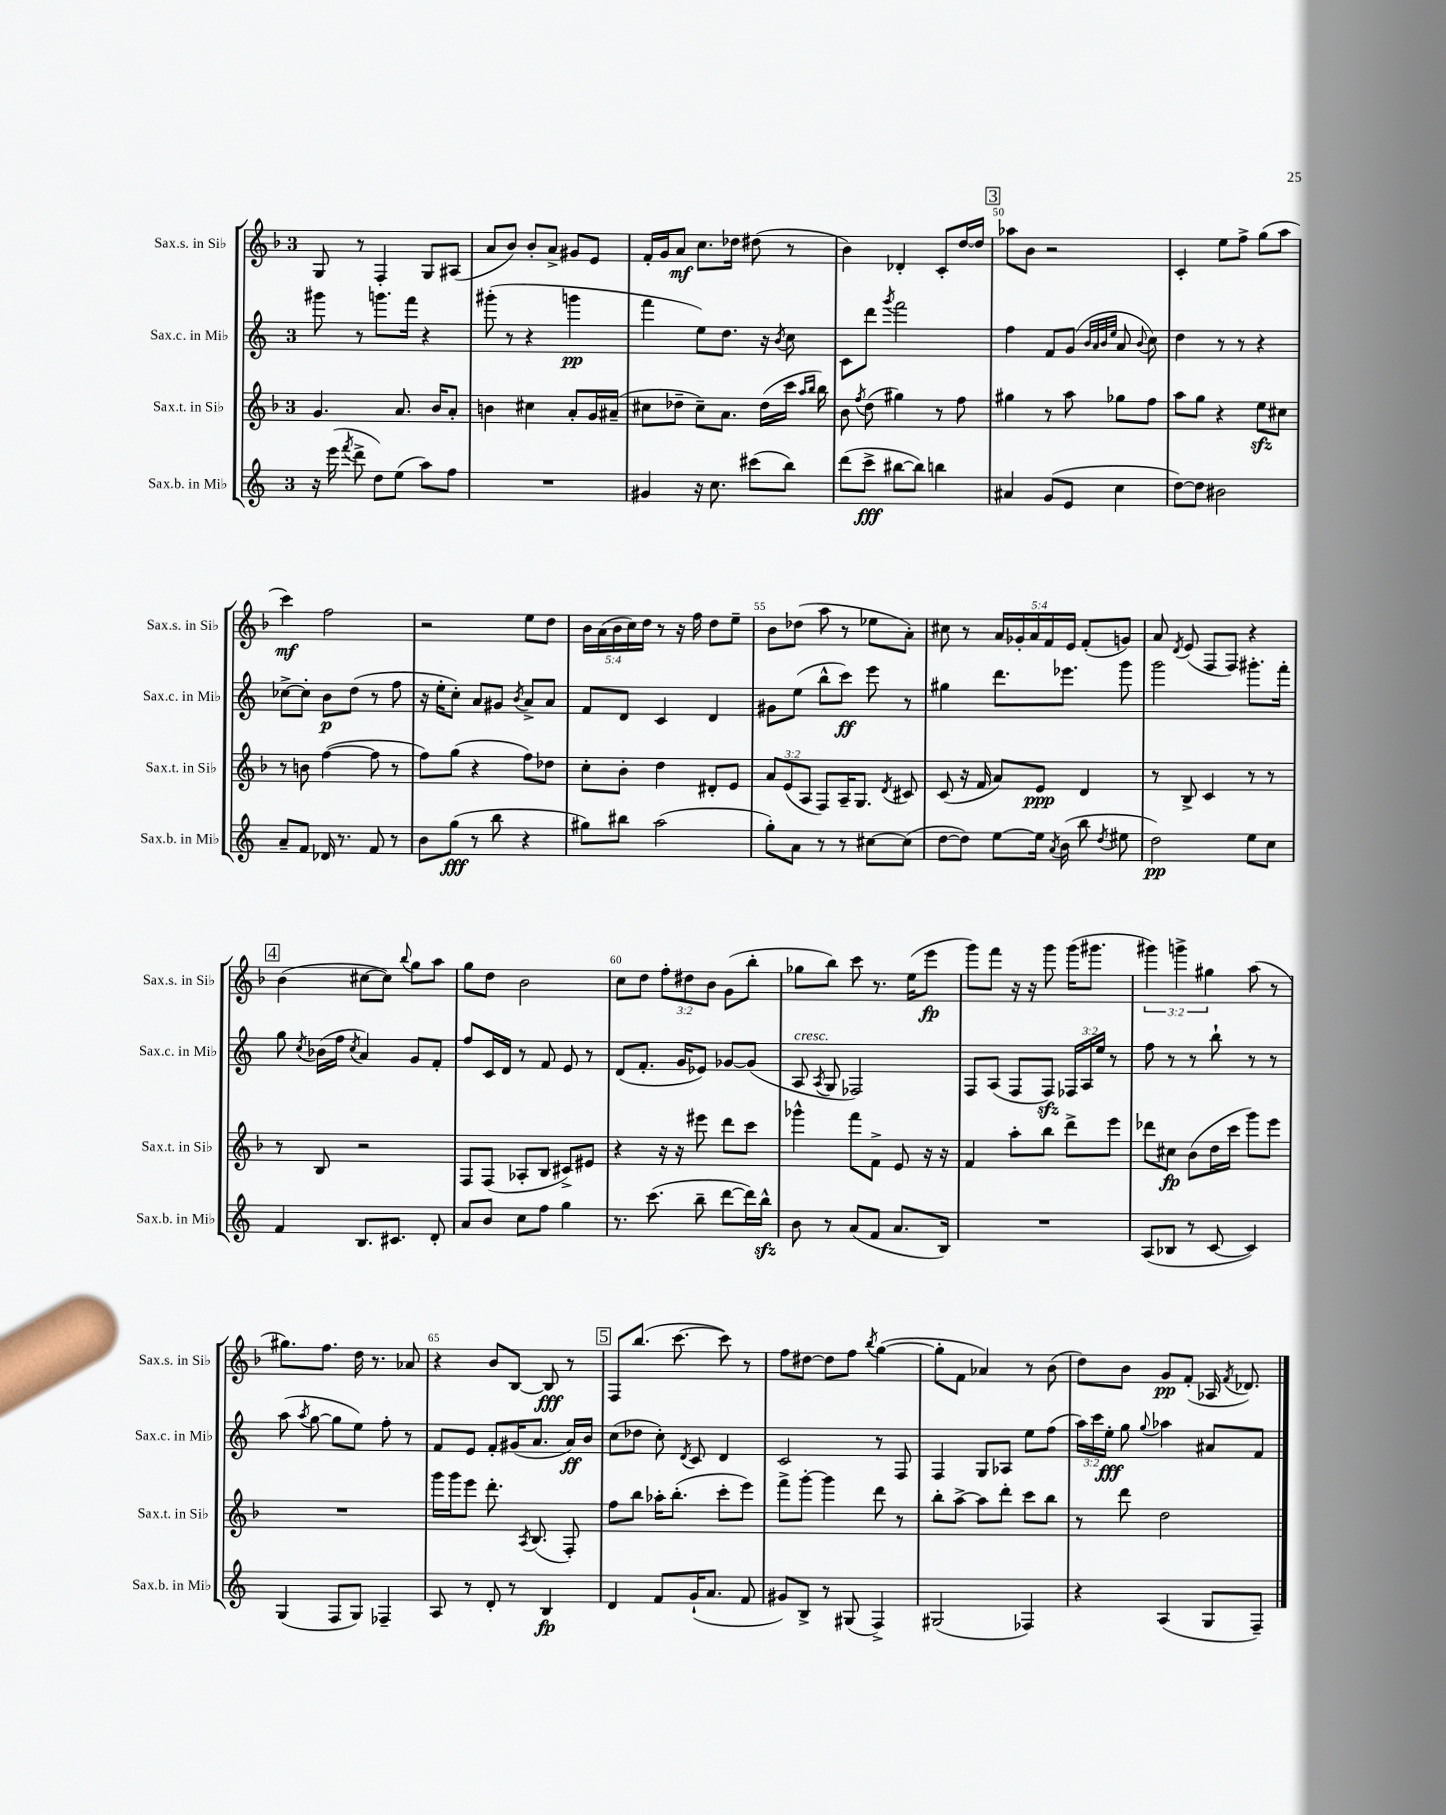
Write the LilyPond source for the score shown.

<<
\new StaffGroup <<
\new Staff = "s0" \with { instrumentName = "Sax.s. in Sib" shortInstrumentName = "Sax.s. in Sib" } {
    \clef treble \key f \major \once \override Staff.TimeSignature.style = #'single-digit \time 3/4 \override Staff.TupletNumber.text = #tuplet-number::calc-fraction-text
    \autoBeamOff g8 r8 f4-. g8[ ais8]( |
    a'8[ bes'8]) bes'8[-. a'8]-> gis'8[ e'8] |
    f'16[-. g'16 a'8]\mf c''8.[ des''16] dis''8( r8 |
    bes'4) des'4-. c'8[-. d''16~ d''16] |
    \mark \markup { \box "3" } aes''8[ bes'8] r2 |
    c'4-. e''8[ f''8]-> g''8[( a''8] |
    c'''4\mf) f''2 |
    r2 e''8[ d''8] |
    \tuplet 5/4 { bes'16[ a'16( bes'16 c''16) d''16] } r8 r16 f''16 d''8[ e''8]-- |
    bes'8[ des''8]( a''8 r8 ees''8[ a'8]-.) |
    cis''8 r8 \tuplet 5/4 { a'16[ ges'16-. a'16 f'16 e'16] } f'8[-.( g'8]) |
    a'8 \acciaccatura { d'8 } e'8( f8[ f8]) r4 |
    \mark \markup { \box "4" } bes'4( cis''8[~ cis''8]) \appoggiatura { bes''8 } g''8[ a''8] |
    g''8[ d''8] bes'2 |
    c''8[ d''8] \tuplet 3/2 { f''8[-. dis''8 bes'8] } g'8[( bes''8]-. |
    ges''8[ bes''8]) c'''8 r8. e''16[( e'''8]\fp |
    g'''8[) f'''8] r16 r16 g'''8 g'''16[( gis'''8.] |
    \tuplet 3/2 { gis'''4) g'''4-> gis''4 } a''8( r8 |
    gis''8.[) f''8.] d''16 r8. aes'8 |
    r4 bes'8[ bes8]~ bes8\fff r8 |
    \mark \markup { \box "5" } f8[ bes''8.]( c'''8.~ c'''8) r8 |
    f''8[ dis''8]~ dis''8[ f''8] \acciaccatura { bes''8 } g''4~( |
    g''8[-. f'8] aes'4) r8 bes'8( |
    d''8[) bes'8] g'8[\pp f'8]-.( aes16 \acciaccatura { f'8 } des'8.) \bar "|." |
}
\new Staff = "s1" \with { instrumentName = "Sax.c. in Mib" shortInstrumentName = "Sax.c. in Mib" } {
    \clef treble \key c \major \once \override Staff.TimeSignature.style = #'single-digit \time 3/4 \override Staff.TupletNumber.text = #tuplet-number::calc-fraction-text
    \autoBeamOff gis'''8 r8 g'''8.[ f'''16] r4 |
    gis'''8-.( r8 r4 g'''4\pp |
    f'''4 e''8[) d''8.] r16 \acciaccatura { b'8 } c''8 |
    c'8[ d'''8] \acciaccatura { g'''8 } f'''2 |
    \mark \markup { \box "3" } f''4 f'8[ g'8]( \grace { b'32[ a'32 b'32 e''32] } a'8 \appoggiatura { b'8 } c''8) |
    d''4 r8 r8 r4 |
    ces''8[~-> ces''8]-. b'8[\p d''8]( r8 f''8 |
    r16 e''16[-. c''8]-.) a'8[ gis'8] \acciaccatura { b'8 } a'8[-> a'8] |
    f'8[ d'8] c'4 d'4 |
    gis'8[ e''8]( b''8[-^ c'''8]\ff) e'''8 r8 |
    gis''4 d'''8.[ ees'''8.] g'''8 |
    g'''2 gis'''8.[-. f'''16]-. |
    \mark \markup { \box "4" } g''8 \acciaccatura { c''8 } bes'16[( f''16] \acciaccatura { c''8 } a'4) g'8[ f'8]-. |
    f''8[ c'16 d'16] r8 f'8 e'8 r8 |
    d'8[( f'8.]-. g'16[ ees'8]) ges'8[~ ges'8]( |
    a8^\markup { \italic "cresc." } \acciaccatura { a8 } g8 fes2) |
    f8[ a8]( f8[ f8]\sfz) \tuplet 3/2 { fes16[ a16 e''16] } r8 |
    f''8 r8 r8 b''8-! r8 r8 |
    a''8( \acciaccatura { a''8 } g''8~ g''8[ e''8]) f''8-. r8 |
    f'8[ e'8] f'8[-. gis'16( a'8.] a'16[\ff) b'16] |
    \mark \markup { \box "5" } c''8[( des''8] c''8-.) \acciaccatura { d'8 } c'8 d'4 |
    c'2 r8 f8 |
    f4 g8[ aes8] e''8[ f''8]( |
    \tuplet 3/2 { a''16[) c'''16 e''16]-.\fff } g''8 \appoggiatura { g''8 } aes''4 ais'8[ f'8] \bar "|." |
}
\new Staff = "s2" \with { instrumentName = "Sax.t. in Sib" shortInstrumentName = "Sax.t. in Sib" } {
    \clef treble \key f \major \once \override Staff.TimeSignature.style = #'single-digit \time 3/4 \override Staff.TupletNumber.text = #tuplet-number::calc-fraction-text
    \autoBeamOff g'4. a'8. bes'16[ a'8]-. |
    b'4 cis''4 a'8[-. g'16 ais'16]--( |
    cis''8[ des''8]-- cis''8[--) a'8.] des''16[( c'''16] \grace { a''16[ bes''16] } bes''16) |
    bes'8 \acciaccatura { f''8 } d''8( gis''4) r8 f''8 |
    \mark \markup { \box "3" } gis''4 r8 a''8 ges''8[ f''8] |
    a''8[ g''8] r4 e''8[\sfz cis''8] |
    r8 b'8 f''4~( f''8 r8 |
    f''8[) g''8]( r4 f''8[) des''8] |
    c''8[-. bes'8]-. d''4 dis'8[-. e'8] |
    \tuplet 3/2 { a'8[ e'8( a8] } f8[) a16-- g8.] \acciaccatura { d'8 } cis'8 |
    c'8( r16 f'16 a'8[) e'8]\ppp d'4 |
    r8 bes8-> c'4 r8 r8 |
    \mark \markup { \box "4" } r8 bes8 r2 |
    f8[ f8]( aes8[-. bes8] cis'8[->) eis'8] |
    r4 r16 r16 eis'''8 d'''8[ c'''8] |
    ges'''4-^ f'''8[ f'8]-> e'8 r16 r16 |
    f'4 a''8[-. bes''8] d'''8[-> e'''8] |
    des'''8[ cis''8]\fp bes'8[( d''16 c'''16] g'''8[) e'''8] |
    R2. |
    g'''16[ g'''16 e'''8] d'''8.-. \acciaccatura { a8 } bes8.( f8-.) |
    \mark \markup { \box "5" } f''8[ bes''8] aes''16[-. bes''8.]-.( c'''8[-. e'''8]) |
    f'''8[-> g'''8]~-. g'''4 d'''8 r8 |
    bes''8[-. a''8]~-> a''8[ d'''8]-. c'''8[ bes''8] |
    r8 d'''8 d''2 \bar "|." |
}
\new Staff = "s3" \with { instrumentName = "Sax.b. in Mib" shortInstrumentName = "Sax.b. in Mib" } {
    \clef treble \key c \major \once \override Staff.TimeSignature.style = #'single-digit \time 3/4
    \autoBeamOff r16 e'''16( \acciaccatura { f'''8 } d'''8-> d''8[) e''8]( a''8[) f''8] |
    R2. |
    gis'4 r16 c''8. cis'''8[( b''8]) |
    d'''8[( c'''8]->\fff bis''8[~ bis''8]) b''4 |
    \mark \markup { \box "3" } ais'4 g'8[( e'8] c''4 |
    d''8[~) d''8] bis'2 |
    a'8[-- f'8] des'16 r8. f'8 r8 |
    b'8[ g''8]\fff( r8 b''8 r4 |
    gis''8[) bis''8] a''2( |
    g''8[-.) a'8] r8 r8 cis''8[~ cis''8]( |
    d''8[~ d''8]) e''8[~ e''16] \acciaccatura { a'8 } b'16( b''8 \acciaccatura { d''8 } eis''8 |
    d''2\pp) e''8[ c''8] |
    \mark \markup { \box "4" } f'4 b8.[ cis'8.] d'8-. |
    a'8[ b'8] c''8[ f''8] g''4 |
    r8. c'''8.( b''8-- d'''8[~ d'''16) b''16]-^\sfz |
    b'8 r8 a'8[( f'8] a'8.[ b16]) |
    R2. |
    a8[( bes8] r8 c'8~ c'4) |
    g4( f8[ g8]) fes4-- |
    a8 r8 d'8-. r8 b4\fp |
    \mark \markup { \box "5" } d'4 f'8[ g'16-!( a'8.] f'8 |
    gis'8[) b8]-> r8 gis8( f4->) |
    gis2( fes4) |
    r4 a4( g8[ f8]--) \bar "|." |
}
>>
>>
\layout { \context { \Score currentBarNumber = #46 \override BarNumber.break-visibility = ##(#f #t #t) barNumberVisibility = #(every-nth-bar-number-visible 5) } }
